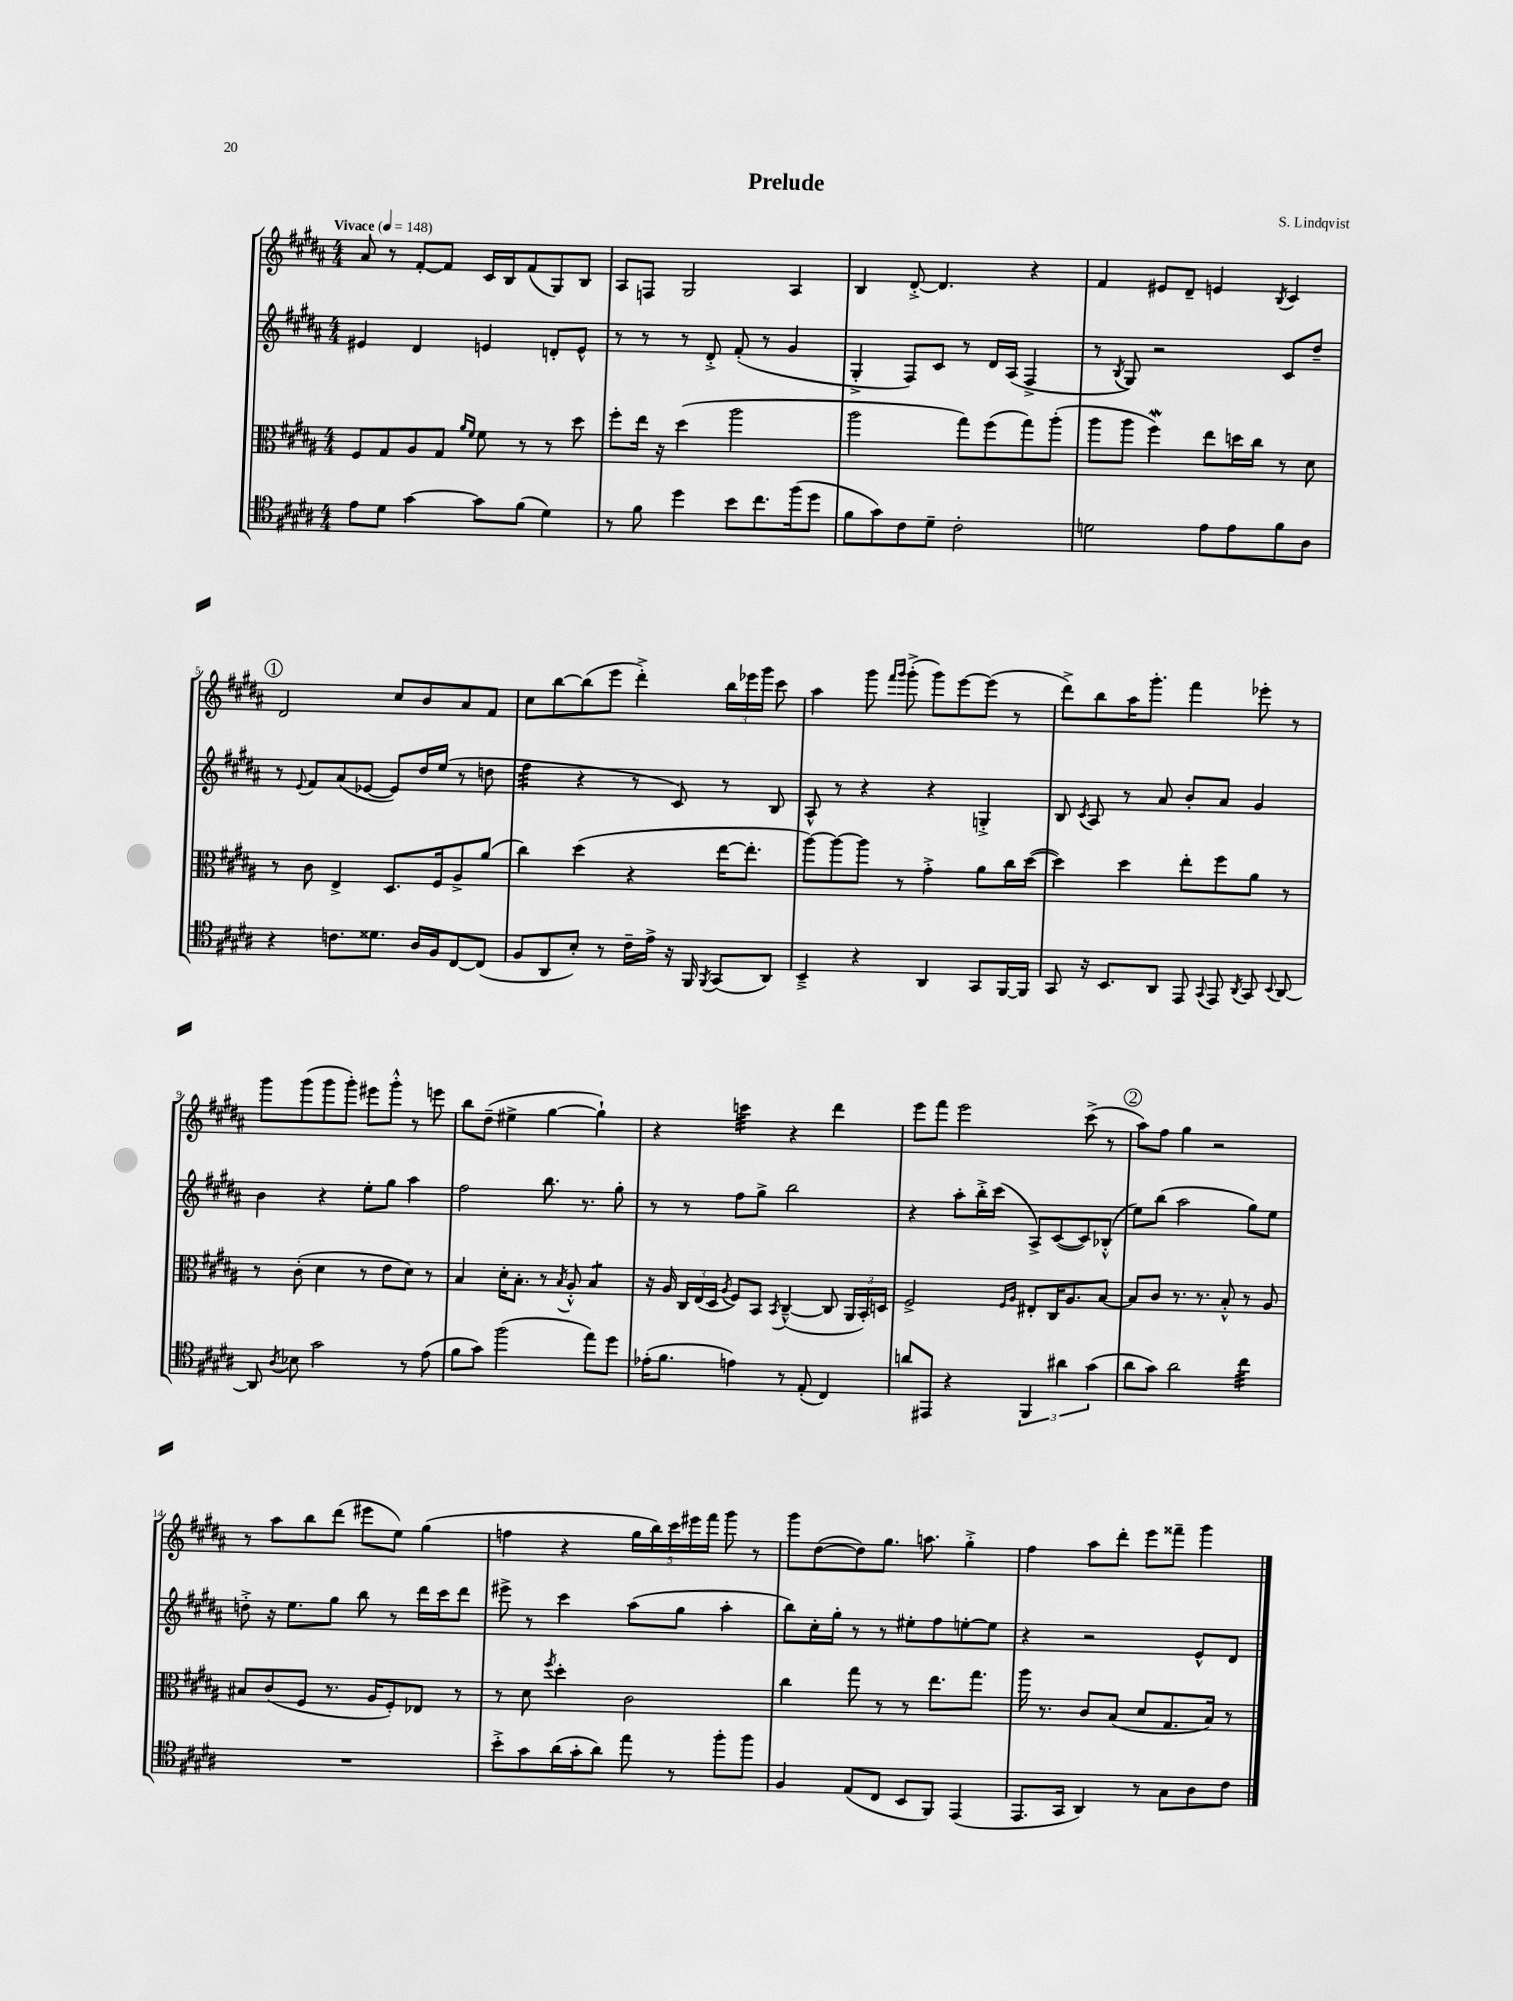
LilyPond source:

\header { title = "Prelude" composer = "S. Lindqvist" }
<<
\new StaffGroup <<
\new Staff = "s0" {
    \clef treble \key b \major \numericTimeSignature \time 4/4 \tempo "Vivace" 4 = 148
    \autoBeamOff ais'8 r8 fis'8[~-. fis'8] cis'16[ b16 fis'8( gis8) b8] |
    ais8[ f8] gis2 ais4 |
    b4 dis'8~-.-> dis'4. r4 |
    fis'4 eis'8[ dis'8]-- e'4 \acciaccatura { b8 } cis'4 |
    \mark \markup { \circle "1" } dis'2 cis''8[ b'8 ais'8 fis'8] |
    cis''8[ b''8~ b''8( e'''8] dis'''4-.->) \tuplet 3/2 { b''16[ ees'''16 gis'''16] } cis'''8 |
    ais''4 gis'''8 \grace { fis'''16[ gis'''16] } gis'''8-.->( gis'''8[) e'''8~ e'''8]( r8 |
    dis'''8[->) b''8 ais''16 gis'''8.]-. fis'''4 ees'''8-. r8 |
    gis'''8[ gis'''8( gis'''8 gis'''8]-.) eis'''8[ gis'''8]-.-^ r8 e'''8 |
    b''8[ dis''8]--( eis''4-> gis''4~ gis''4-!) |
    r4 c'''4:32 r4 dis'''4 |
    e'''8[ fis'''8] e'''2 cis'''8->( r8 |
    \mark \markup { \circle "2" } ais''8[) fis''8] gis''4 r2 |
    r8 ais''8[ b''8 dis'''8]( eis'''8[ e''8]) gis''4( |
    f''4 r4 \tuplet 5/4 { gis''16[ b''16) cis'''16 eis'''16 fis'''16] } gis'''8 r8 |
    gis'''8[ dis''8~( dis''8) gis''8.] a''8. gis''4-.-> |
    fis''4 ais''8[ dis'''8]-. e'''8[ fisis'''8]-- gis'''4 \bar "|." |
}
\new Staff = "s1" {
    \clef treble \key b \major \numericTimeSignature \time 4/4
    \autoBeamOff eis'4 dis'4 e'4 d'8[-. e'8]-^ |
    r8 r8 r8 dis'8-.-> fis'8-.( r8 gis'4 |
    gis4-.-> fis8[) cis'8] r8 dis'16[ ais16]( fis4-> |
    r8 \acciaccatura { b8 } gis8) r2 cis'8[ dis''8]-- |
    \mark \markup { \circle "1" } r8 \appoggiatura { e'8 } fis'8[ ais'8( ees'8]~ ees'8[) dis''16 e''16]( r8 d''8 |
    fis''4:32 r4 r8 cis'8) r8 b8 |
    ais8-^ r8 r4 r4 g4-.-> |
    b8 \acciaccatura { cis'8 } ais8 r8 ais'8 b'8[-. ais'8] gis'4 |
    b'4 r4 e''8[-. gis''8] ais''4 |
    fis''2 b''8. r8. gis''8-. |
    r8 r8 fis''8[ gis''8]-> b''2 |
    r4 ais''8[-. b''16-.-> cis'''16]( ais8[->) cis'8~( cis'8) bes8]-.-^( |
    \mark \markup { \circle "2" } e''8[) b''8]( ais''2 gis''8[) e''8] |
    d''8-.-> r16 e''8.[ gis''8] b''8 r8 dis'''16[ cis'''16 dis'''8] |
    eis'''8-> r8 cis'''4 ais''8[( gis''8] ais''4-. |
    b''8[) cis''16-. gis''16]-. r8 r8 eis''8[-. fis''8 e''8~-. e''8] |
    r4 r2 e'8[-^ dis'8] \bar "|." |
}
\new Staff = "s2" {
    \clef alto \key b \major \numericTimeSignature \time 4/4
    \autoBeamOff fis8[ gis8 ais8 gis8] \grace { ais'16[ fis'16] } fis'8 r8 r8 dis''8 |
    fis''8[-. e''16] r16 dis''4( ais''2 |
    ais''2 gis''8[) fis''8( gis''8) ais''8]-.( |
    ais''8[ ais''8] fis''4\mordent) e''8[ d''16 cis''16] r8 dis'8 |
    \mark \markup { \circle "1" } r8 cis'8 e4-> dis8.[ fis16 ais8-> ais'8]( |
    cis''4) dis''4( r4 e''16[~ e''8.]-. |
    ais''8[~) ais''8~ ais''8] r8 gis'4-.-> ais'8[ cis''16 dis''16]~( |
    dis''4) dis''4 e''8[-. fis''8 ais'8] r8 |
    r8 cis'8-.( dis'4 r8 e'8[ dis'8]) r8 |
    b4 dis'16[-. b8.]-. r8 \acciaccatura { b8 } ais8-.-^ b4:8 |
    r16 ais16 \tuplet 3/2 { cis16[ e16( dis16] } \acciaccatura { ais8 } fis8[) b,8] \acciaccatura { b,8 } cis4~---^( cis8 \tuplet 3/2 { ais,16[ b,16-.) d16] } |
    fis2-> \grace { fis16[ ais16] } eis8[-. cis16 ais8. b8]~ |
    \mark \markup { \circle "2" } b8[ cis'8] r8. r8. b8-.-^ r8 ais8 |
    bis8[ cis'8( fis8] r8. ais16[ fis8-.) ees8] r8 |
    r8 dis'8 \acciaccatura { fis''8 } dis''4-. cis'2 |
    cis''4 gis''8 r8 r8 e''8.[ gis''8.] |
    ais''16 r8. cis'8[ b8]( dis'8[ gis8. b16]) r8 \bar "|." |
}
\new Staff = "s3" {
    \clef tenor \key b \major \numericTimeSignature \time 4/4
    \autoBeamOff e'8[ dis'8] gis'4~ gis'8[ fis'8]( dis'4) |
    r8 fis'8 dis''4 b'8[ cis''8. fis''16( dis''8] |
    fis'8[ gis'8) cis'8 dis'8]-- cis'2-. |
    d'2 e'8[ e'8 fis'8 ais8] |
    \mark \markup { \circle "1" } r4 c'8.[ disis'8.] ais16[ fis16 cis8~ cis8]( |
    fis8[ ais,8 b8]-.) r8 cis'16[-- e'16]-> r16 fis,16 \acciaccatura { fis,8 } gis,8[( ais,8]) |
    b,4---> r4 ais,4 gis,8[ fis,16~ fis,16] |
    gis,8 r16 b,8.[ ais,8] e,8 \appoggiatura { gis,8 } e,8 \acciaccatura { ais,8 } gis,8 \appoggiatura { b,8 } ais,8~ |
    ais,8 \acciaccatura { ais8 } bes8 gis'2 r8 e'8( |
    fis'8[ gis'8]) fis''2( e''8[) dis''8] |
    ees'16[-.( fis'8.] e'4) r8 e8-.( cis4) |
    a'8[ eis,8] r4 \tuplet 3/2 { fis,4 ais'4 gis'4( } |
    \mark \markup { \circle "2" } ais'8[ gis'8]) ais'2 cis''4:32 |
    R1 |
    b'8[-.-> gis'8 ais'16( gis'16-. ais'8]) e''8 r8 fis''8[-. fis''8] |
    fis4 e8[( cis8] b,8[ fis,8]) e,4( |
    e,8.[ gis,16] ais,4) r8 gis8[ ais8 cis'8] \bar "|." |
}
>>
>>
